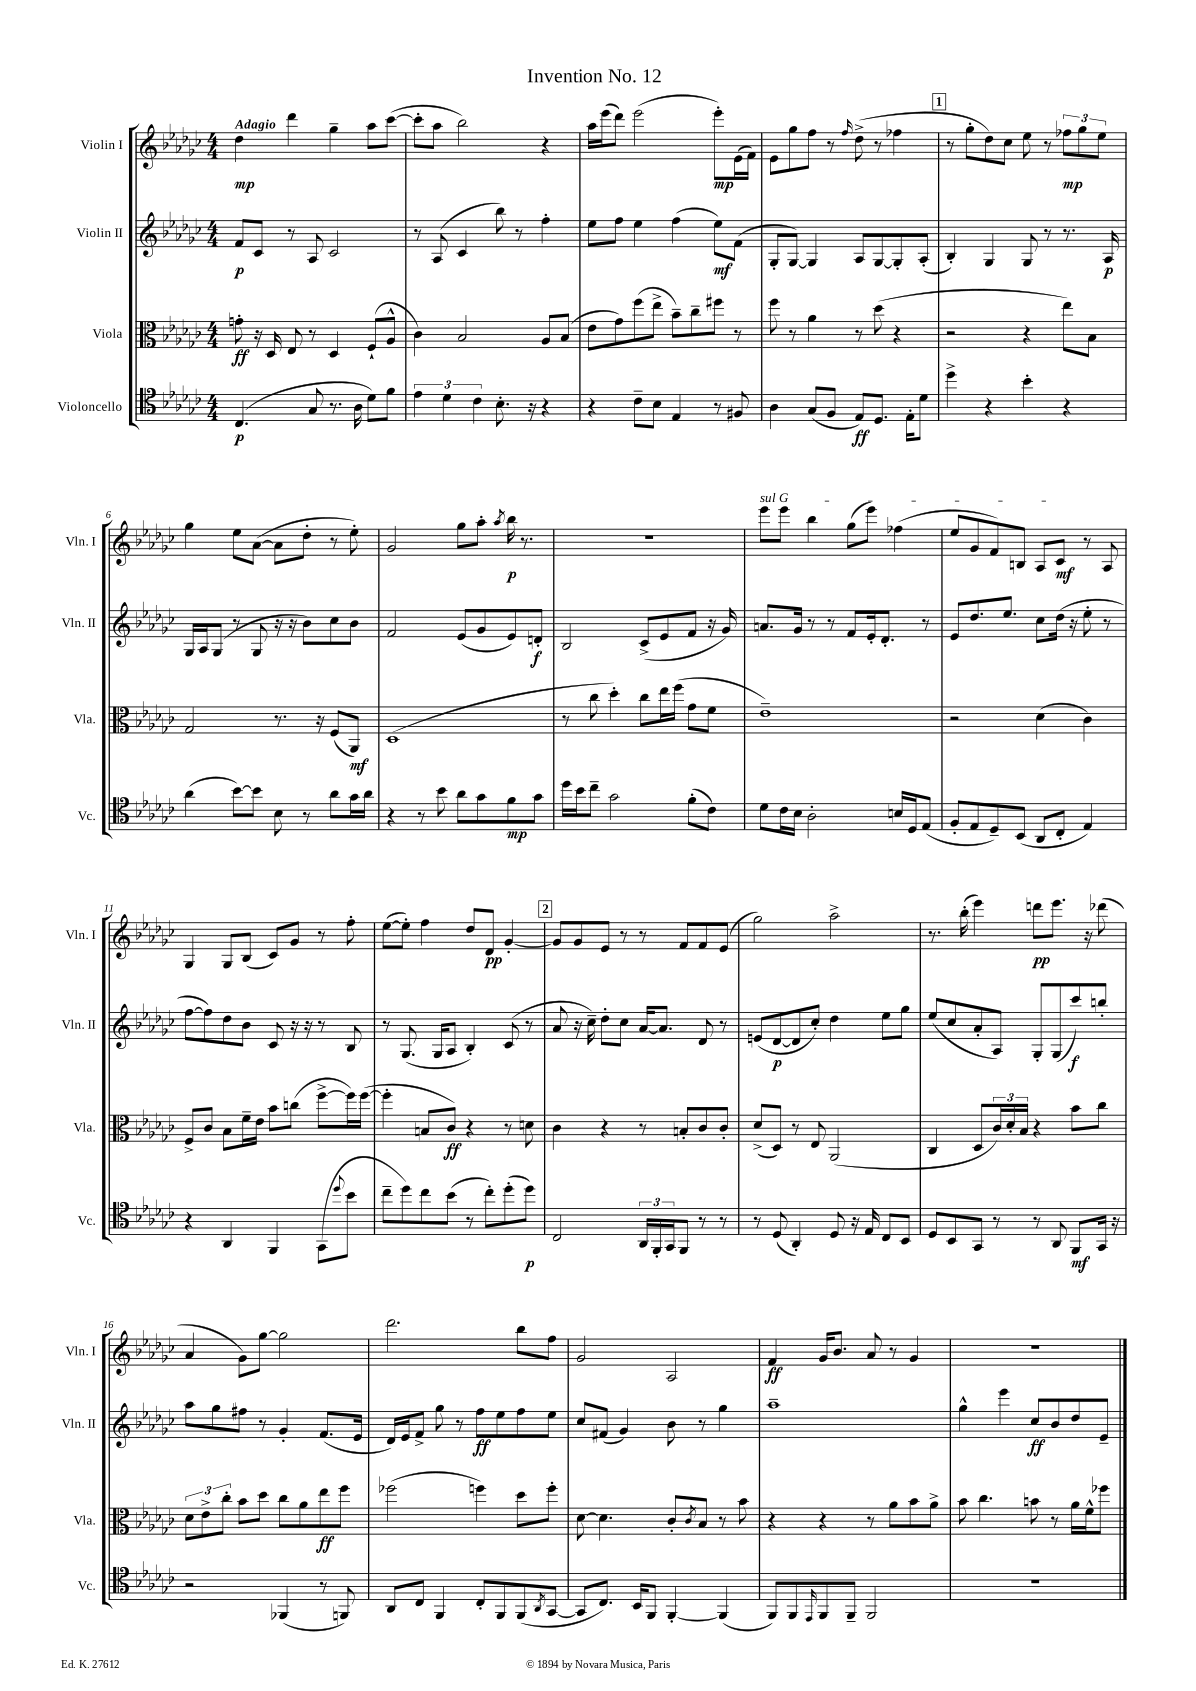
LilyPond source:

\header { title = "Invention No. 12" }
<<
\new StaffGroup <<
\new Staff = "s0" \with { instrumentName = "Violin I" shortInstrumentName = "Vln. I" } {
    \clef treble \key ges \major \numericTimeSignature \time 4/4 \tempo "Adagio"
    des''4\mp des'''4 ges''4-- aes''8 ces'''8~( |
    ces'''8-. aes''8 bes''2) r4 |
    aes''16 ees'''16( des'''8) ees'''2( ees'''8-.\mp) ees'16( f'16) |
    ees'8 ges''8 f''8 r8 \grace { f''16 } des''8->( r8 fes''4 |
    \mark \markup { \box "1" } r8 ges''8-. des''8) ces''8 ees''8 r8 \tuplet 3/2 { fes''8\mp ges''8 ees''8 } |
    ges''4 ees''8 aes'8~( aes'8 des''8-. r8 ees''8-.) |
    ges'2 ges''8 aes''8-. \acciaccatura { aes''8 } bes''16\p r8. |
    R1 |
    \once \override TextSpanner.bound-details.left.text = \markup { \italic "sul G" } ees'''8\startTextSpan ees'''8 bes''4 ges''8( ees'''8) fes''4( |
    ees''8 ges'8 f'8) b8 aes8 ces'8\mf\stopTextSpan r8 aes8 |
    ges4 ges8 bes8( ces'8) ges'8 r8 f''8-. |
    ees''8~( ees''8-.) f''4 des''8 des'8\pp ges'4~-. |
    \mark \markup { \box "2" } ges'8 ges'8 ees'8 r8 r8 f'8 f'8 ees'8( |
    ges''2) aes''2-> |
    r8. bes''16-.( ees'''4) d'''8\pp ees'''8. r16 des'''8( |
    aes'4 ges'8) ges''8~ ges''2 |
    des'''2. bes''8 f''8 |
    ges'2 aes2 |
    f'4\ff ges'16 bes'8. aes'8 r8 ges'4 |
    R1 \bar "|." |
}
\new Staff = "s1" \with { instrumentName = "Violin II" shortInstrumentName = "Vln. II" } {
    \clef treble \key ges \major \numericTimeSignature \time 4/4
    f'8\p ces'8 r8 aes8 ces'2 |
    r8 aes8( ces'4 bes''8) r8 f''4-. |
    ees''8 f''8 ees''4 f''4( ees''8\mf) f'8( |
    ges8-. ges8~) ges4 aes8 ges8~ ges8-. aes8-.( |
    \mark \markup { \box "1" } bes4-.) ges4 ges8 r8 r8. aes16\p |
    ges16 aes16 ges8( r8 ges8 r16 r16 bes'8) ces''8 bes'8 |
    f'2 ees'8( ges'8 ees'8) d'8-.\f |
    bes2 ces'8->( ees'8 f'8 r16 ges'16) |
    a'8. ges'16 r8 r8 f'8 ees'16-. des'8.-. r8 |
    ees'8 des''8. ees''8. ces''8 des''16( r16 ees''8-. r8 |
    f''8~ f''8) des''8 bes'8 ces'8 r16 r16 r8 bes8 |
    r8 ges8.( ges16 aes8 bes4-.) ces'8( r8 |
    \mark \markup { \box "2" } aes'8 r16 ces''16--) des''8-. ces''8 aes'16~ aes'8. des'8 r8 |
    e'8( des'8~\p des'8 ces''8-.) des''4 ees''8 ges''8 |
    ees''8( ces''8 aes'8-. aes8) ges8-. ges8( ces'''8\f) b''8-. |
    aes''8 ges''8 fis''8 r8 ges'4-. f'8.( ees'16 |
    des'16) ees'16 f'8-> ges''8 r8 f''8\ff ees''8 f''8 ees''8 |
    ces''8 fis'8( ges'4) bes'8 r8 ges''4 |
    aes''1-- |
    ges''4-^ ees'''4 ces''8\ff bes'8 des''8 ees'8-- \bar "|." |
}
\new Staff = "s2" \with { instrumentName = "Viola" shortInstrumentName = "Vla." } {
    \clef alto \key ges \major \numericTimeSignature \time 4/4
    g'8-.\ff r16 des16 ees8 r8 des4 f8-!( aes8-^ |
    ces'4) bes2 aes8 bes8( |
    ees'8 ges'8) f''8( ees''8-> bes'8--) ces''8-- fis''8 r8 |
    f''8 r8 aes'4 r8 des''8( r4 |
    \mark \markup { \box "1" } r2 r4 ees''8) bes8 |
    ges2 r8. r16 f8( aes,8\mf) |
    des1( |
    r8 ces''8 des''4-.) ces''8 ees''16 f''16( ges'8 f'8 |
    ees'1--) |
    r2 des'4( ces'4) |
    f8-> ces'8 bes8 f'16-- ees'16 bes'8 c''8( f''8~-> f''16) f''16~( |
    f''4-. b8 ces'8\ff) r4 r8 d'8 |
    \mark \markup { \box "2" } ces'4 r4 r8 b8-. ces'8 ces'8-. |
    des'8->( des8) r8 ees8 aes,2( |
    ces4 des8 \tuplet 3/2 { ces'16) des'16-. bes16 } r4 bes'8 ces''8 |
    \tuplet 3/2 { des'8 ees'8-> ces''8-. } bes'8 des''8 ces''8 aes'8 ees''8\ff f''8 |
    fes''2( f''4) des''8 f''8-. |
    des'8~ des'4. ces'8-. \acciaccatura { ces'8 } bes8 r8 bes'8 |
    r4 r4 r8 aes'8 bes'8 aes'8-> |
    bes'8 ces''4. b'8 r8 aes'16 f'16-^ fes''8 \bar "|." |
}
\new Staff = "s3" \with { instrumentName = "Violoncello" shortInstrumentName = "Vc." } {
    \clef tenor \key ges \major \numericTimeSignature \time 4/4
    ces4.\p( ges8 r8. aes16 des'8) f'8 |
    \tuplet 3/2 { ees'4 des'4 ces'4 } bes8.-. r16 r4 |
    r4 ces'8-- bes8 ees4 r8 fis8 |
    aes4 ges8( f8 ees8\ff) des8. ees16-. des'8 |
    \mark \markup { \box "1" } des''4-> r4 bes'4-. r4 |
    aes'4( bes'8~) bes'8 bes8 r8 aes'8 ges'16 aes'16 |
    r4 r8 bes'8 aes'8 ges'8 f'8\mp ges'8 |
    des''16 bes'16 ces''8-- ges'2 f'8-.( ces'8) |
    des'8 ces'16 bes16 aes2-. b16 des16 ees8( |
    f8-. ees8 des8--) bes,8( aes,8 ces8-. ees4) |
    r4 aes,4 f,4 ges,8( \appoggiatura { des''8 } bes'8 |
    ces''8-- des''8) ces''8 bes'8( r8 ces''8-.) des''8-.( des''8\p) |
    \mark \markup { \box "2" } ces2 \tuplet 3/2 { aes,16 f,16-. ges,16 } f,8 r8 r8 |
    r8 des8( aes,4-.) des8 r16 ees16 ces8 bes,8 |
    des8 bes,8 ges,8 r8 r8 aes,8 f,8\mf ges,16 r16 |
    r2 fes,4( r8 f,8) |
    aes,8 ces8 f,4 ces8-. f,8 f,8( \acciaccatura { aes,8 } ges,8~ |
    ges,8 ces8.) bes,16 f,8 f,4~-. f,4( |
    f,8) f,8 \grace { ees,16 } f,8 f,8-- f,2 |
    R1 \bar "|." |
}
>>
>>
